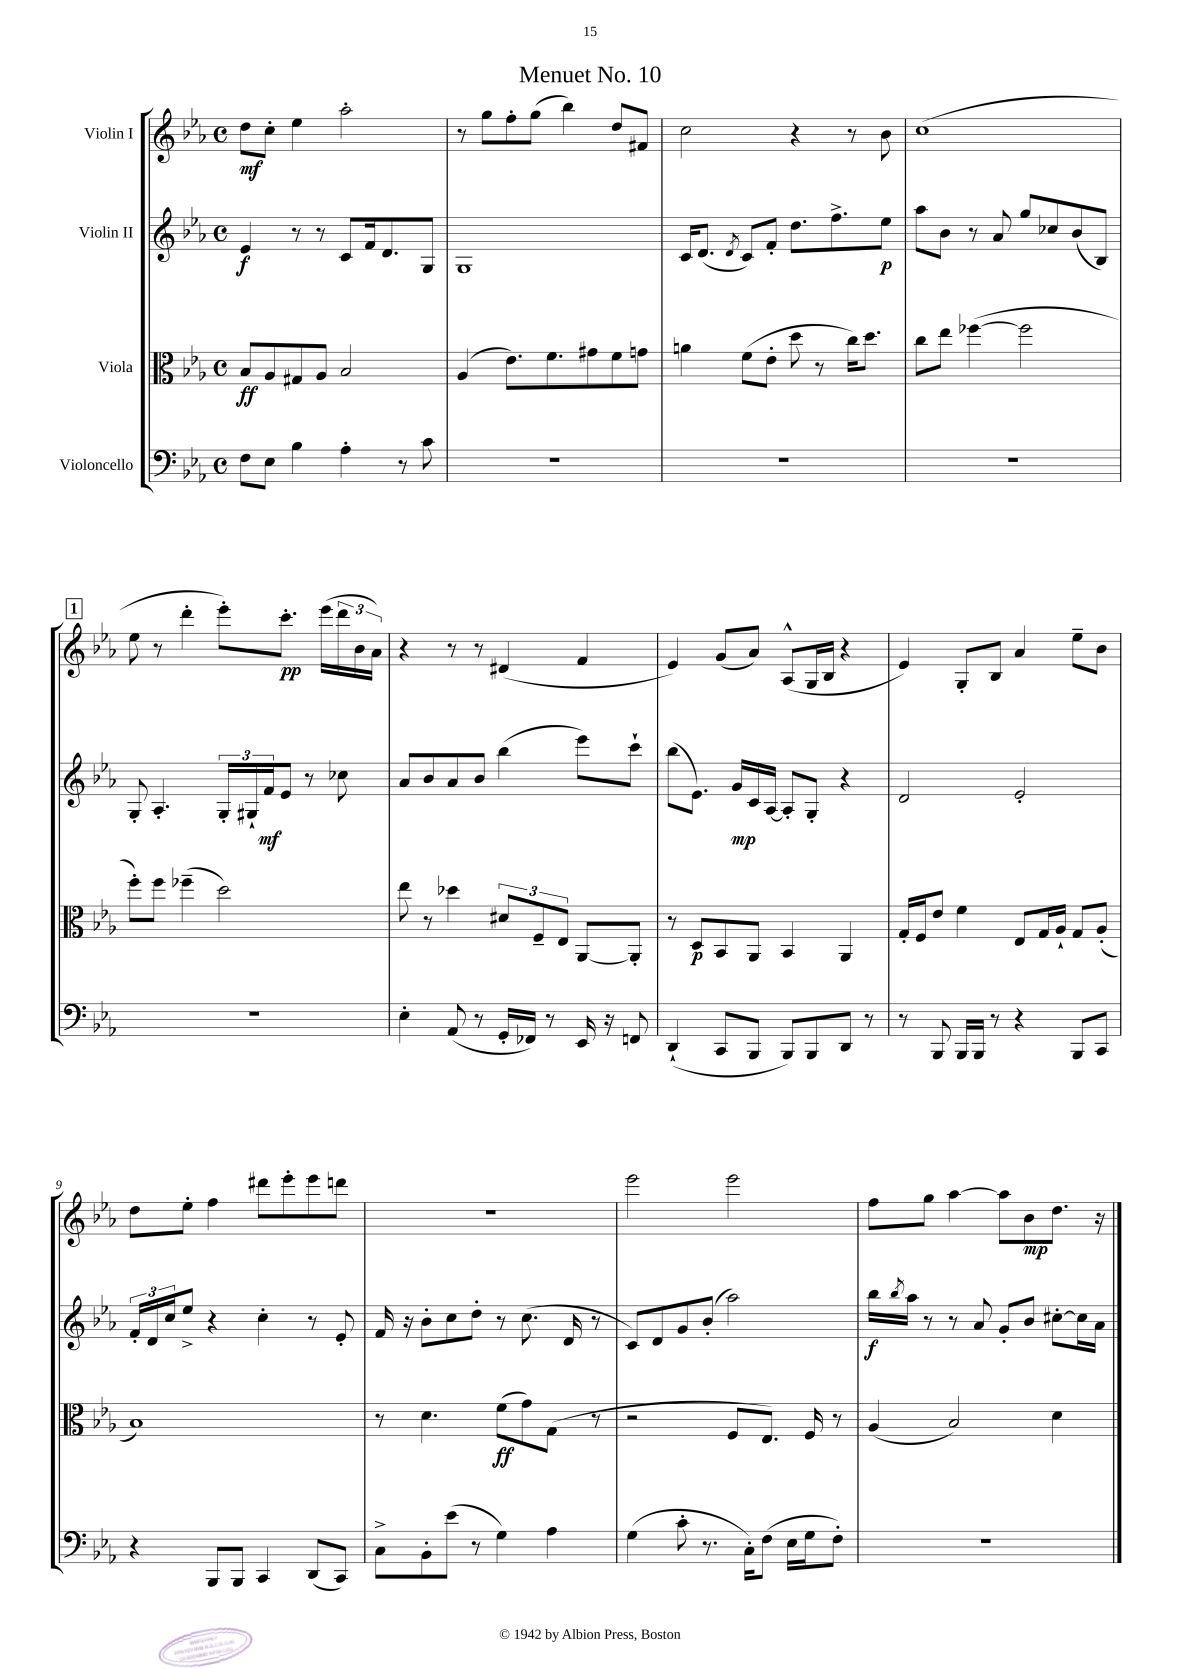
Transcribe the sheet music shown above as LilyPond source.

\header { title = "Menuet No. 10" }
<<
\new StaffGroup <<
\new Staff = "s0" \with { instrumentName = "Violin I" } {
    \clef treble \key ees \major \defaultTimeSignature \time 4/4
    d''8\mf c''8-. ees''4 aes''2-. |
    r8 g''8 f''8-. g''8( bes''4) d''8 fis'8 |
    c''2 r4 r8 bes'8 |
    c''1( |
    \mark \markup { \box "1" } ees''8 r8 d'''4-. ees'''8-.) c'''8.-.\pp ees'''16( \tuplet 3/2 { d'''16 bes'16 aes'16) } |
    r4 r8 r8 dis'4( f'4 |
    ees'4) g'8( aes'8) aes8-^( g16 bes16 r4 |
    ees'4) g8-. bes8 aes'4 ees''8-- bes'8 |
    d''8 ees''8-. f''4 dis'''8 ees'''8-. ees'''8 d'''8 |
    R1 |
    ees'''2 ees'''2 |
    f''8 g''8 aes''4~ aes''8 bes'8\mp d''8. r16 \bar "|." |
}
\new Staff = "s1" \with { instrumentName = "Violin II" } {
    \clef treble \key ees \major \defaultTimeSignature \time 4/4
    ees'4\f r8 r8 c'8 f'16 d'8. g8 |
    g1 |
    c'16 d'8.( \acciaccatura { d'8 } c'8) f'8-. d''8. f''8.-> ees''8\p |
    aes''8 bes'8 r8 aes'8 g''8 ces''8 bes'8( bes8) |
    \mark \markup { \box "1" } g8-. aes4.-. \tuplet 3/2 { g16-. gis16-! f'16\mf } ees'8 r8 ces''8 |
    aes'8 bes'8 aes'8 bes'8 bes''4( ees'''8) c'''8-! |
    bes''8( ees'8.) g'16\mp c'16 aes16~ aes8-. g8-. r4 |
    d'2 ees'2-. |
    \tuplet 3/2 { f'16-. d'16 c''16 } ees''8-> r4 c''4-. r8 ees'8-. |
    f'16 r16 bes'8-. c''8 d''8-. r8 c''8.( d'16 r8 |
    c'8) d'8 g'8 bes'8-.( aes''2) |
    bes''16\f \acciaccatura { bes''8 } aes''16 r8 r8 aes'8 g'8-. bes'8 cis''8~-. cis''16 aes'16 \bar "|." |
}
\new Staff = "s2" \with { instrumentName = "Viola" } {
    \clef alto \key ees \major \defaultTimeSignature \time 4/4
    bes8\ff aes8 gis8 aes8 bes2 |
    aes4( ees'8.) f'8. gis'8 f'8 g'8 |
    a'4 f'8( ees'8-. d''8 r8 c''16) d''8. |
    c''8 ees''8 fes''4~( fes''2 |
    \mark \markup { \box "1" } f''8-.) f''8 fes''4--( d''2) |
    ees''8 r8 des''4 \tuplet 3/2 { dis'8 f8-- ees8 } aes,8~ aes,8-. |
    r8 d8\p bes,8 aes,8 bes,4 aes,4 |
    g16-. f16 ees'8 f'4 ees8 g16 aes16-! g8 aes8-.( |
    bes1) |
    r8 d'4. f'8\ff( g'8) g8( r8 |
    r2 f8 ees8.) f16 r8 |
    aes4( bes2) d'4 \bar "|." |
}
\new Staff = "s3" \with { instrumentName = "Violoncello" } {
    \clef bass \key ees \major \defaultTimeSignature \time 4/4
    f8 ees8 bes4 aes4-. r8 c'8 |
    R1 |
    R1 |
    R1 |
    \mark \markup { \box "1" } R1 |
    ees4-. aes,8( r8 g,16-. fes,16) r8 ees,16 r16 f,8 |
    d,4-!( c,8 bes,,8 bes,,8) bes,,8 d,8 r8 |
    r8 bes,,8 bes,,16 bes,,16 r8 r4 bes,,8 c,8 |
    r4 bes,,8 bes,,8 c,4 d,8( c,8) |
    c8-> bes,8-. ees'8( r8 g4) aes4 |
    g4( c'8-. r8. c16-.) f8( ees16 g16 f8-.) |
    R1 \bar "|." |
}
>>
>>
